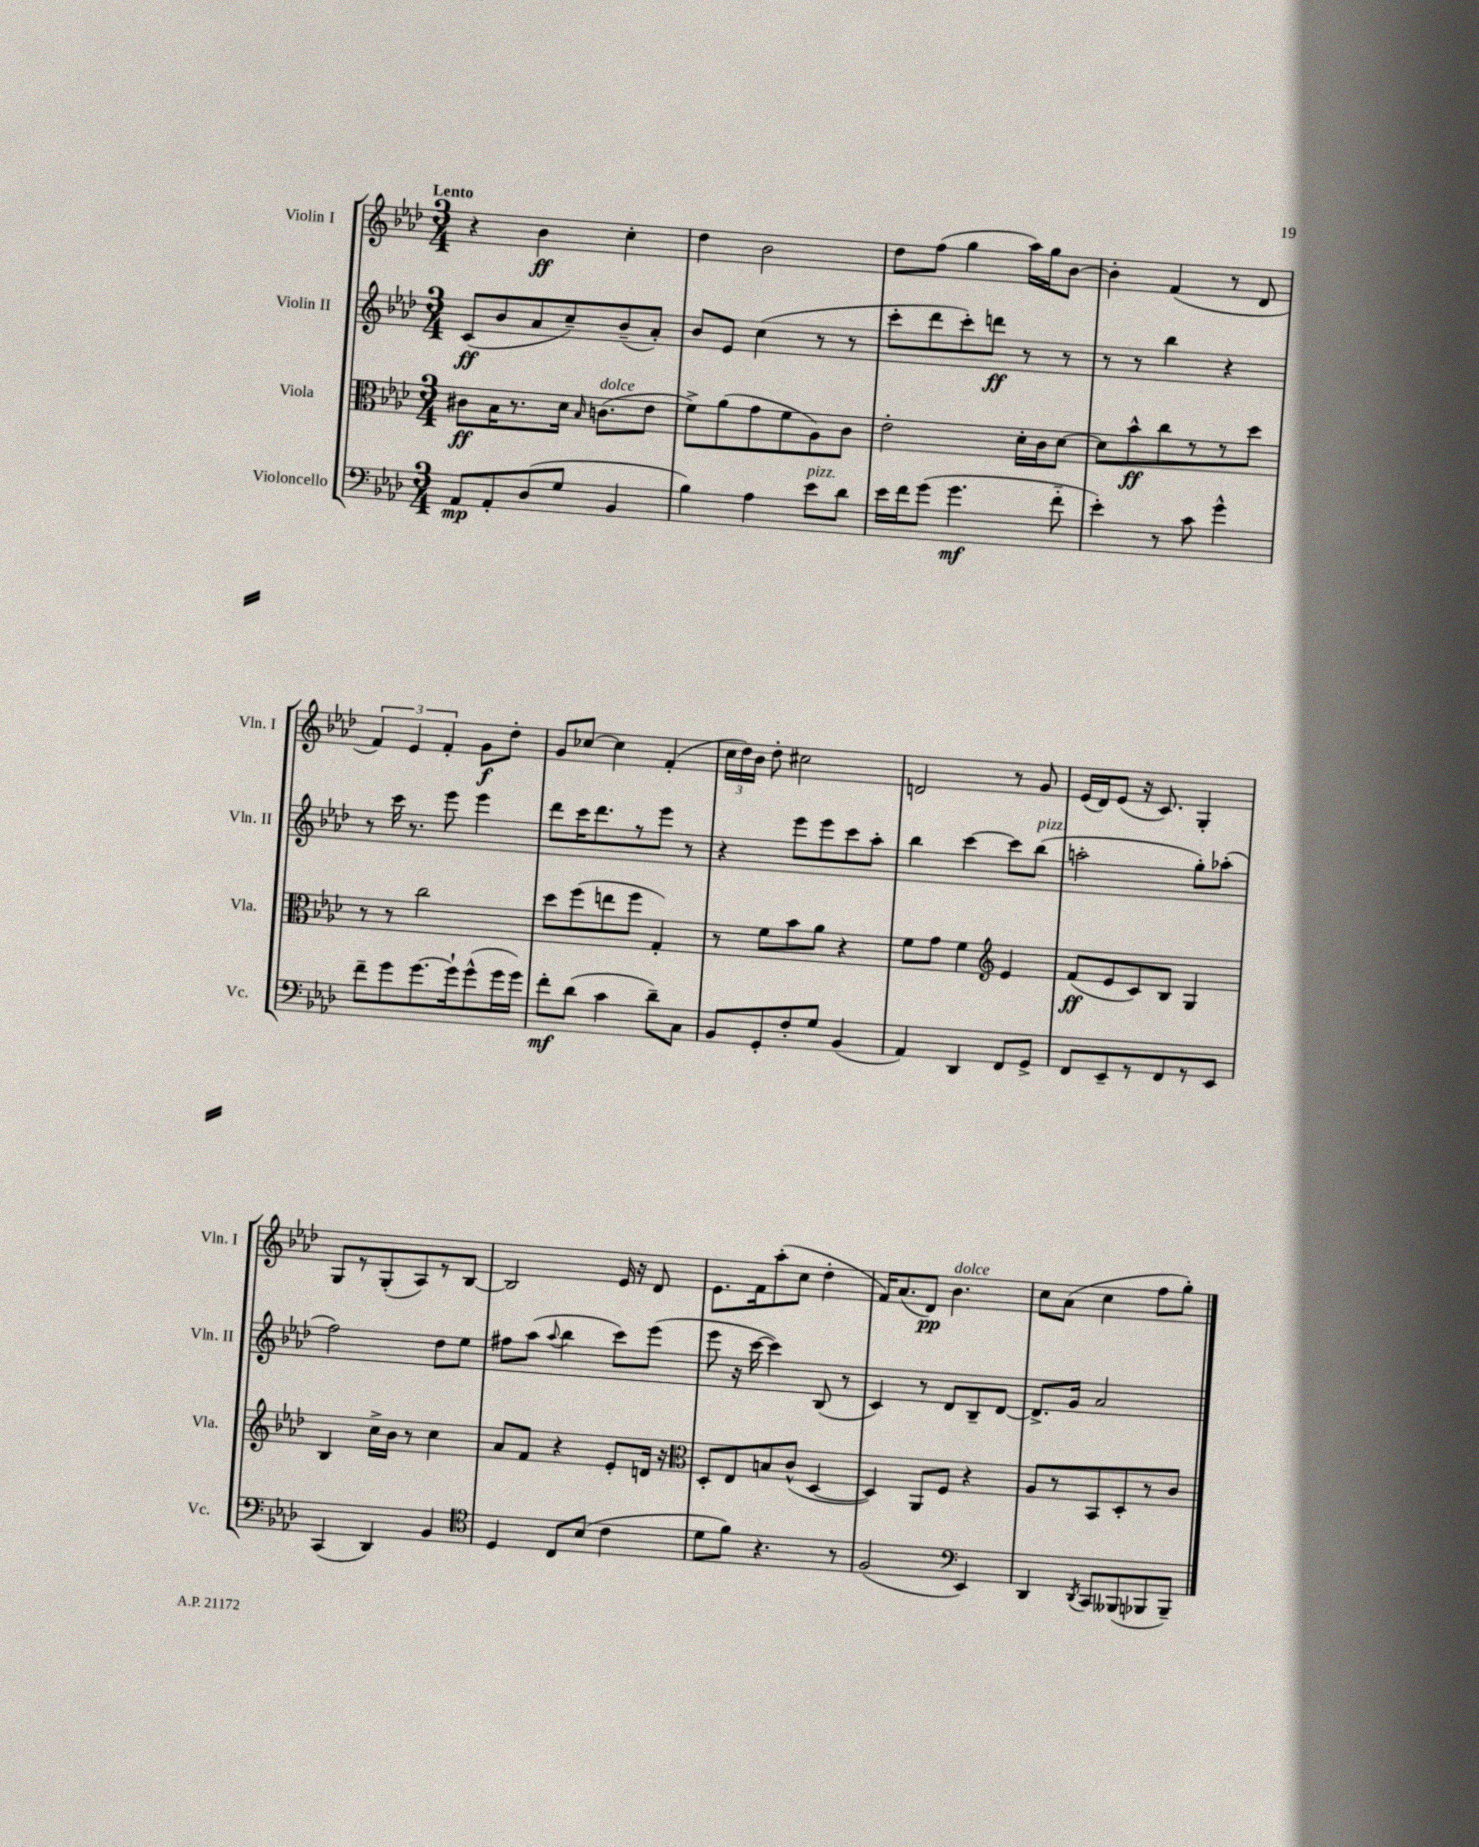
<<
\new StaffGroup <<
\new Staff = "s0" \with { instrumentName = "Violin I" shortInstrumentName = "Vln. I" } {
    \clef treble \key aes \major \numericTimeSignature \time 3/4 \tempo "Lento"
    \autoBeamOff r4 bes'4\ff c''4-. |
    des''4 bes'2 |
    des''8[ f''8]( g''4 aes''16[) g''16 bes'8]~ |
    bes'4-. f'4( r8 des'8 |
    \tuplet 3/2 { f'4) ees'4 f'4-. } g'8[\f des''8]-. |
    g'8[ ces''8]~ ces''4 f'4-.( |
    \tuplet 3/2 { c''16[ des''16) bes'16] } des''8-. cis''2 |
    d'2 r8 g'8 |
    ees'16[( des'16) ees'8]( r16 c'8.) g4-. |
    g8[ r8 g8-.( aes8) r8 bes8]~ |
    bes2 ees'16 r16 des'8 |
    ees'8.[ f'16 aes''8-.( c''8] des''4-. |
    f'16[) aes'8.( des'8]\pp) bes'4.^\markup { \italic "dolce" } |
    c''8[ aes'8]( c''4 f''8[ g''8]-.) \bar "|." |
}
\new Staff = "s1" \with { instrumentName = "Violin II" shortInstrumentName = "Vln. II" } {
    \clef treble \key aes \major \numericTimeSignature \time 3/4
    \autoBeamOff c'8[\ff( bes'8 aes'8 c''8--) bes'8--( aes'8]-.) |
    bes'8[ ees'8] c''4( r8 r8 |
    c'''8[-. des'''8 c'''8-.) d'''8]\ff r8 r8 |
    r8 r8 bes''4 r4 |
    r8 c'''16 r8. ees'''8 ees'''4 |
    des'''8[ c'''16 des'''8. r8 ees'''8] r8 |
    r4 ees'''8[ ees'''8 c'''8 aes''8]-. |
    bes''4 c'''4~ c'''8[ bes''8]^\markup { \italic "pizz." }( |
    a''2-. g''8[-.) aes''8]-.( |
    f''2) des''8[ ees''8] |
    fis''8[ aes''8]( \appoggiatura { aes''8 } bes''4 c'''8[) ees'''8]( |
    ees'''8 r16 c'''16~ c'''4) bes8( r8 |
    c'4) r8 des'8[ bes8-- des'8]~ |
    des'8.[-> g'16] aes'2 \bar "|." |
}
\new Staff = "s2" \with { instrumentName = "Viola" shortInstrumentName = "Vla." } {
    \clef alto \key aes \major \numericTimeSignature \time 3/4
    \autoBeamOff cis'8[\ff bes16 r8. des'16] \grace { bes16 } c'8.[^\markup { \italic "dolce" }( ees'8] |
    f'8[->) aes'8( g'8 f'8 aes8) c'8] |
    ees'2-. des'16[-. c'16 des'8]~ |
    des'8[ bes'8-^\ff c''8 r8 r8 des''8] |
    r8 r8 c''2 |
    des''8[ f''8( e''8 f''8] g4-.) |
    r8 f'8[ bes'8 aes'8] r4 |
    f'8[ g'8] f'4 \clef treble ees'4 |
    f'8[\ff( ees'8 c'8) bes8] g4 |
    bes4 c''16[-> bes'16] r8 c''4 |
    aes'8[ f'8] r4 ees'8[-. d'16] r16 |
    \clef alto des8[-. ees8 b8 c'8]-^( des4~ |
    des4) aes,8[ f8] r4 |
    aes8[ r8 bes,8 des8-. r8 c'8] \bar "|." |
}
\new Staff = "s3" \with { instrumentName = "Violoncello" shortInstrumentName = "Vc." } {
    \clef bass \key aes \major \numericTimeSignature \time 3/4
    \autoBeamOff aes,8[\mp aes,8-. des8( g8] bes,4 |
    bes4) aes4 ees'8[^\markup { \italic "pizz." } des'8] |
    ees'16[ f'16 g'8]( g'4.\mf f'8-_ |
    ees'4-.) r8 c'8 g'4-^ |
    f'8[-- g'8 g'8.~ g'16-! g'8-^( g'16 g'16]) |
    f'8[-.\mf des'8]( c'4 des'8[--) c8] |
    bes,8[ g,8-. f8-. g8] bes,4( |
    aes,4) des,4 f,8[ g,8]-> |
    f,8[ ees,8-- r8 f,8 r8 ees,8] |
    c,4( des,4) bes,4 |
    \clef tenor des4 c8[ bes8]( c'4 |
    des'8[ f'8]) r4. r8 |
    f2( \clef bass ees,4) |
    des,4 \acciaccatura { des,8 } c,8[ beses,,8( bes,,8 bes,,8]--) \bar "|." |
}
>>
>>
\layout { \context { \Score \remove "Bar_number_engraver" } }
